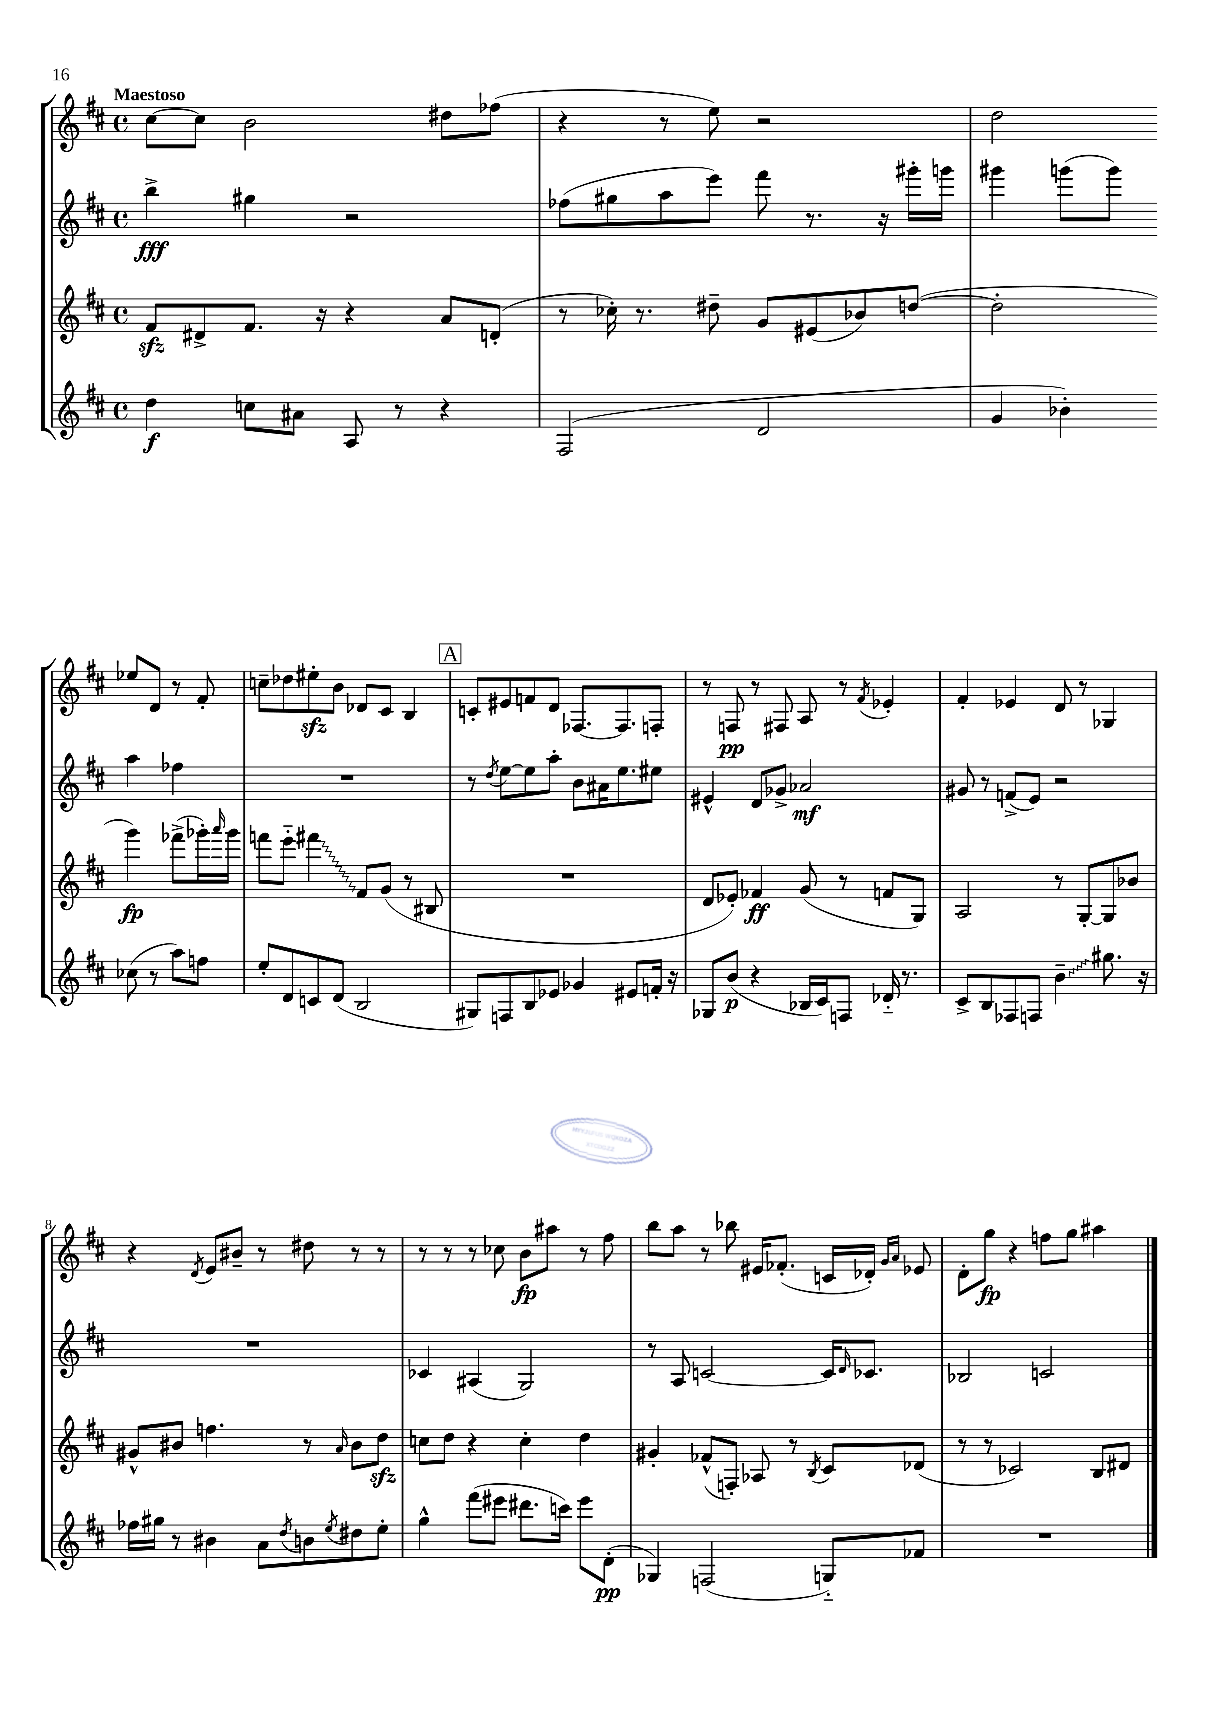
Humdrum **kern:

**kern	**kern	**kern	**kern
*staff4	*staff3	*staff2	*staff1
*clefG2	*clefG2	*clefG2	*clefG2
*k[f#c#]	*k[f#c#]	*k[f#c#]	*k[f#c#]
*M4/4	*M4/4	*M4/4	*M4/4
*met(c)	*met(c)	*met(c)	*met(c)
4dd\	8f#/L	4bb^\	[8cc#\L
.	8d#^/	.	8cc#\]J
8cc\L	8.f#/J	4gg#\	2b\
8a#\J	.	.	.
.	16r	.	.
8A/	4r	2r	.
8r	.	.	.
4r	8a/L	.	8dd#\L
.	(8d'/J	.	(8ff-\J
=	=	=	=
(2F#/	8r	(8ff-\L	4r
.	16cc-'\)	8gg#\	.
.	8.r	.	.
.	.	8aa\	8r
.	8dd#~\	8eee\J)	8ee\)
2d/	8g/L	8fff#\	2r
.	(8e#/	8.r	.
.	8b-/)	.	.
.	.	16r	.
.	([8dd/J	16ggg#'\LL	.
.	.	16ggg\JJ	.
=	=	=	=
4g/	2dd'\]	4ggg#\	2dd\
4b-'\)	.	(8ggg\L	.
.	.	8ggg\J)	.
(8cc-\	4ggg\)	4aa\	8ee-/L
8r	.	.	8d/J
8aa\L)	(8fff-^\L	4ff-\	8r
8ff\J	16ggg-'\L)	.	8f#'/
.	16qqaaa/	.	.
.	16ggg-\JJ	.	.
=	=	=	=
8ee'/L	8fff\L	1r	8cc~\L
8d/	8eee'~\J	.	8dd-\
8c/	4fff#\	.	8ee#'\
(8d/J	.	.	8b\J
2B/	8f#/L	.	8d-/L
.	(8g/J	.	8c#/J
.	8r	.	4B/
.	8B#/	.	.
=	=	=	=
8G#/L)	1r	8r	8c'/L
.	.	8qdd/	.
8F/	.	[8ee\L	8e#/
8B/	.	8ee\]	8f/
8e-/J	.	8aa'\J	8d/J
4g-/	.	8b\L	[8.F-/L
.	.	16a#\K	.
.	.	8.ee\	8.F-/]
8e#/L	.	.	.
16f'/Jk	.	8ee#\J	8F'/J
16r	.	.	.
=	=	=	=
8G-/L	8d/L	4e#^^/	8r
(8b/J	8e-'/J)	.	8F/
4r	4f-/	8d/L	8r
.	.	8g-^/J	8F#/
16B-/LL	(8g/	2a-/	8A/
16c#/J)	.	.	.
8F/J	8r	.	8r
.	.	.	8qf#/
16d-'~/	8f/L	.	4e-'/
8.r	.	.	.
.	8G/J)	.	.
=	=	=	=
8c#^/L	2A/	8g#/	4f#'/
8B/	.	8r	.
8F-/	.	(8f^/L	4e-/
8F/J	.	8e/J)	.
4b~\	8r	2r	8d/
.	[8G'/L	.	8r
8.gg#\	8G/]	.	4G-/
.	8b-/J	.	.
16r	.	.	.
=	=	=	=
16ff-\LL	8g#^^/L	1r	4r
16gg#\JJ	.	.	.
8r	8b#/J	.	.
.	.	.	8qd/
4b#\	4.ff\	.	8e/L
.	.	.	8b#~/J
8a\L	.	.	8r
8qdd/	.	.	.
8b\	8r	.	8dd#\
8qee/	16qqa/	.	.
8dd#\	8b#\L	.	8r
8ee'\J	8dd\J	.	8r
=	=	=	=
4gg^^\	8cc\L	4c-/	8r
.	8dd\J	.	8r
(8fff#\L	4r	(4A#/	8r
8eee#\J	.	.	8cc-\
8.ddd#\L	4cc'\	2G/)	8b\L
.	.	.	8aa#\J
16ccc\Jk)	.	.	.
8eee#\L	4dd\	.	8r
(8d'\J	.	.	8ff#\
=	=	=	=
4G-/)	4g#'/	8r	8bb\L
.	.	8A/	8aa\J
(2F/	(8f-^^/L	[2c/	8r
.	8F'/J)	.	8bb-\
.	8A-/	.	16e#/LK
.	.	.	(8.f-'/J
.	8r	.	.
.	8qB/	.	.
8G'~/L)	8c#/L	16c/]LK	16c/LL
.	.	16qqd/	.
.	.	8.c-/J	16d-'/JJ)
.	.	.	16qqg/LL
.	.	.	16qqa/JJ
8f-/J	(8d-/J	.	8e-/
=	=	=	=
1r	8r	2B-/	8d'\L
.	8r	.	8gg\J
.	2c-/)	.	4r
.	.	2c/	8ff\L
.	.	.	8gg\J
.	8B/L	.	4aa#\
.	8d#/J	.	.
==	==	==	==
*-	*-	*-	*-
